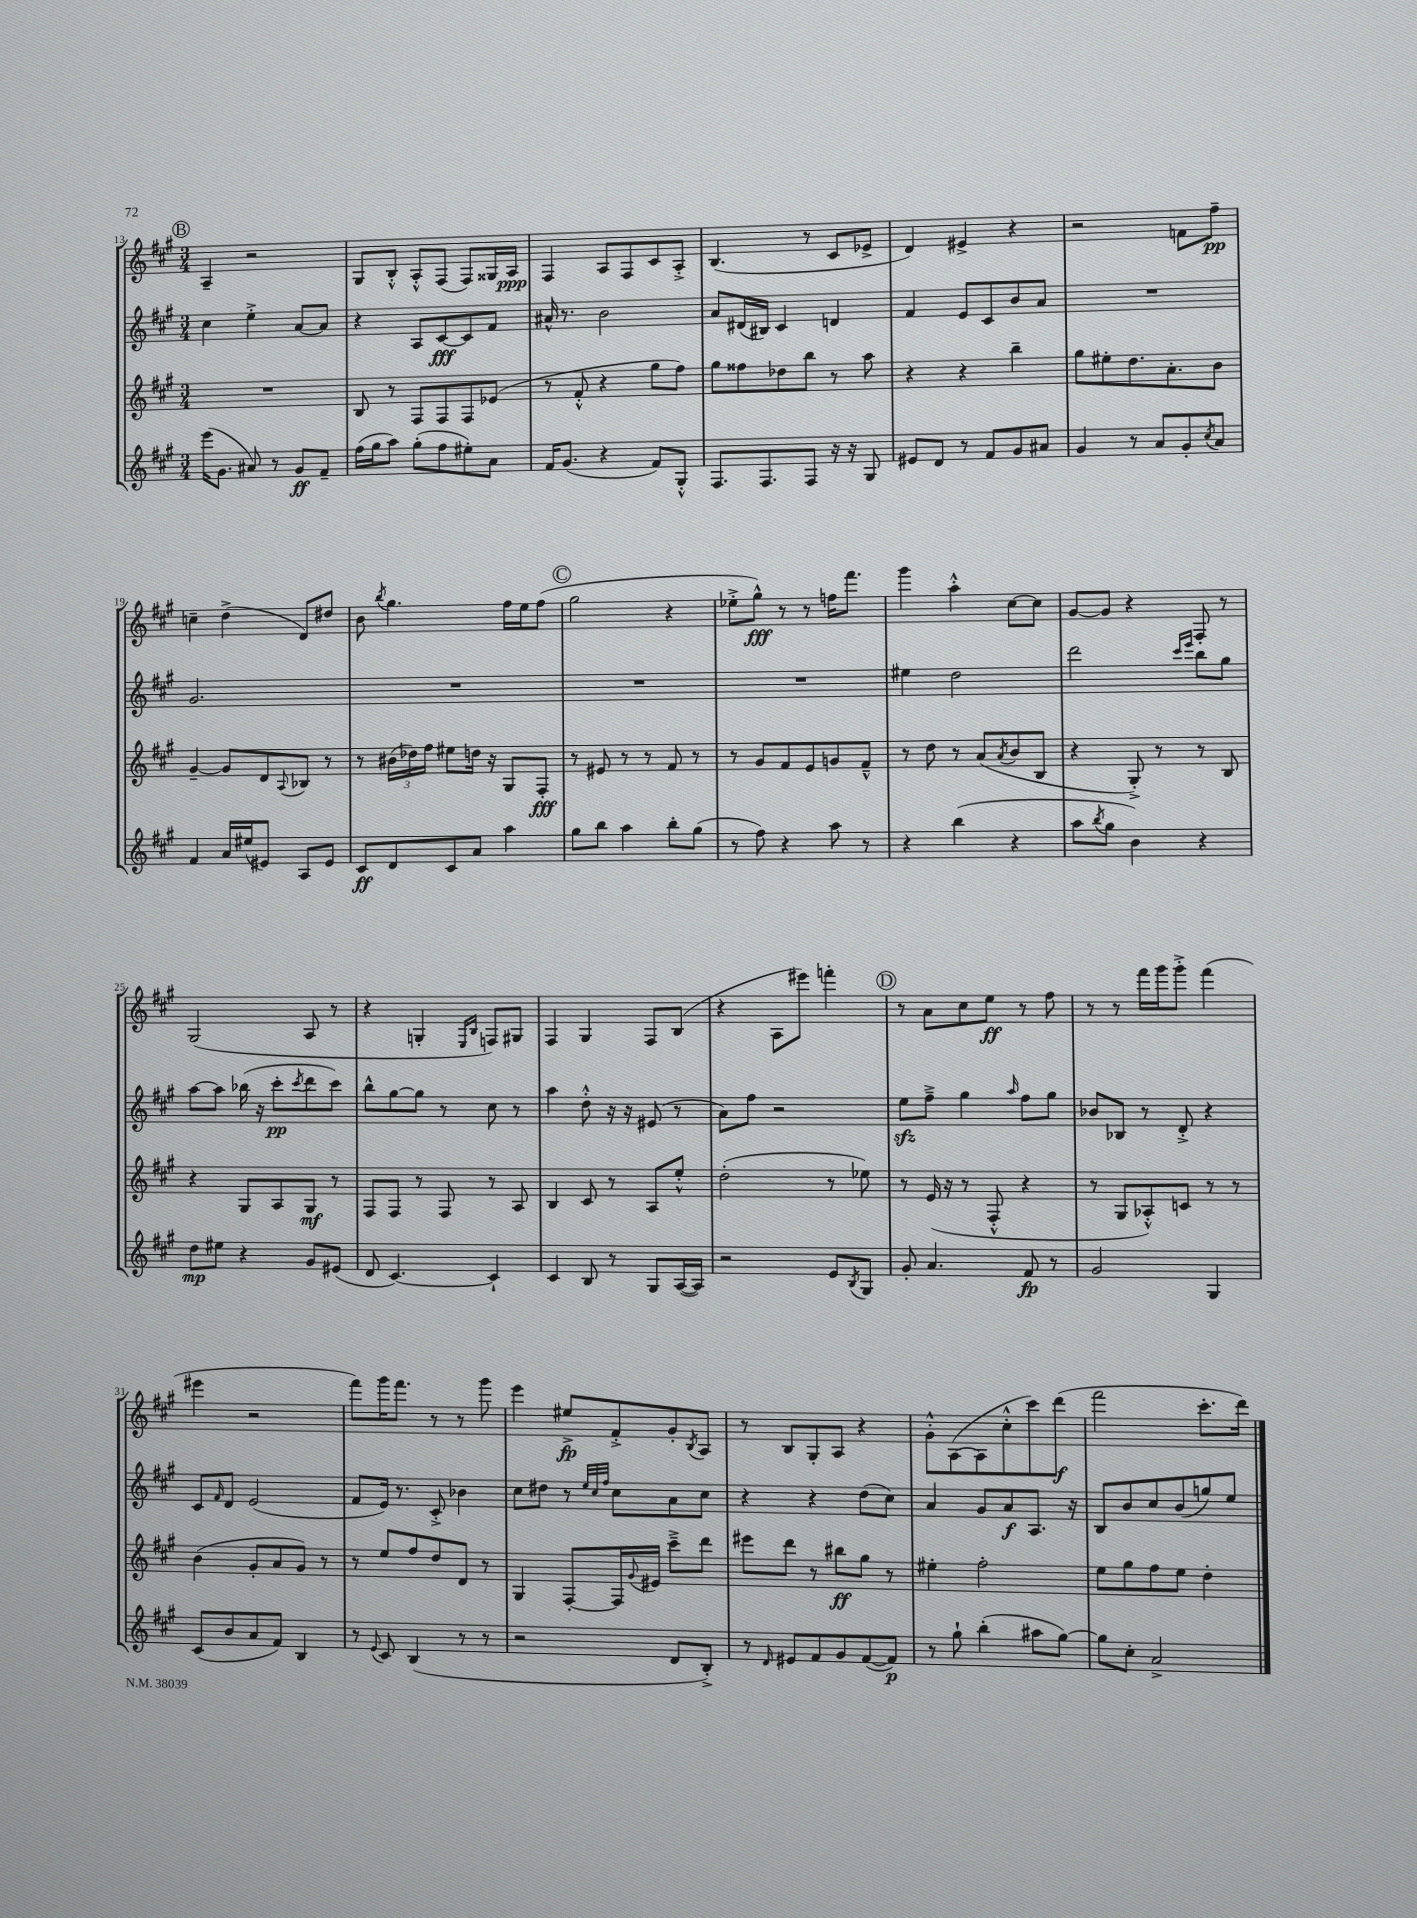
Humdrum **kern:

**kern	**kern	**kern	**kern
*staff4	*staff3	*staff2	*staff1
*clefG2	*clefG2	*clefG2	*clefG2
*k[f#c#g#]	*k[f#c#g#]	*k[f#c#g#]	*k[f#c#g#]
*M3/4	*M3/4	*M3/4	*M3/4
(16eee\LK	2.r	4cc#\	4A~/
8.g#\J	.	.	.
8a#/)	.	4ee'^\	2r
8r	.	.	.
8g#/L	.	[8a/L	.
8f#~/J	.	8a/]J	.
=	=	=	=
(16ff#\LL	8B/	4r	8G#/L
16gg#\J	.	.	.
8aa\J)	8r	.	8B'^^/J
(8gg#'\L	8F#/L	8A/L	8A'^^/L
8ff#\	8F#/	[8c#/	(8F#/J
8ee#'\)	8F#/	8c#/]	8F#/L)
8a\J	(8e-/J	8f#/J	16G##/L
.	.	.	16A/JJ
=	=	=	=
16f#/LK	8r	16a#^^/	4F#/
(8.g#/J	.	8.r	.
.	8f#'^^/	.	.
4r	4r	2b\	8A/L
.	.	.	8F#/
8f#/L)	8gg#\L	.	8c#/
8G#'^^/J	8ff#\J)	.	8A'^/J
=	=	=	=
8.F#/L	8gg#\L	8a/L	(4.B/
.	8ff##\	(16d#/L	.
8.F#/	.	16B#/JJ)	.
.	8dd-\	4c#/	.
8F#/J	8bb\J	.	8r
16r	8r	4d/	8c#/L
16r	.	.	.
8G#/	8aa\	.	8e-^/J
=	=	=	=
8e#/L	4r	4f#/	4d/)
8d/J	.	.	.
8r	4r	8e/L	4e#^/
8f#/L	.	8c#/	.
8g#/	4bb~\	8b/	4r
8a#/J	.	8a/J	.
=	=	=	=
4g#/	8gg#\L	2.r	2r
.	8ee#'\	.	.
8r	8.dd\	.	.
8a/L	.	.	.
.	8.a'\	.	.
8g#'/	.	.	8f\L
8qcc#/	.	.	.
8a/J	8b\J	.	8ff#~\J
=	=	=	=
4f#/	[4g#~/	2.g#/	4cc~\
16a/LL	8g#/]L	.	(4dd^\
(16ee#/J	.	.	.
8e#/J)	8d/	.	.
.	8qqA/	.	.
8A/L	8B-/J	.	8d/L)
8e#/J	8r	.	8dd#/J
=	=	=	=
8c#/L	8r	2.r	8b\
.	.	.	8qbb/
8d/	(24b#\LL	.	4.gg#\
.	24dd-\)	.	.
.	24ff#\JJ	.	.
8c#/	8ee#\L	.	.
8a/J	16dd\Jk	.	.
.	16r	.	.
4aa\	8G#/L	.	16ff#\LL
.	.	.	16ee\J
.	8F#'/J	.	(8ff#\J
=	=	=	=
8gg#\L	8r	2.r	2gg#\
8bb\J	8e#/	.	.
4aa\	8r	.	.
.	8r	.	.
8bb'\L	8f#/	.	4r
(8gg#\J	8r	.	.
=	=	=	=
8r	8r	2.r	8ee-'^\L
8ff#\)	8g#/L	.	8gg#^^\J)
4r	8f#/	.	8r
.	8e/	.	8r
8aa\	8g/	.	16ff\LK
.	.	.	8.fff#\J
8r	8f#~^^/J	.	.
=	=	=	=
4r	8r	4ee#\	4ggg#\
.	8dd\	.	.
(4bb\	8r	2dd\	4aa'^^\
.	(8a/L	.	.
.	8qa/	.	.
4r	8b/	.	[8cc#\L
.	8B/J	.	8cc#\]J
=	=	=	=
8aa\L	4r	2ddd\	[8g#/L
8qbb/	.	.	.
8gg#\J	.	.	8g#/]J
4b\)	8G#'^/)	.	4r
.	8r	.	.
.	.	16qqccc#/LL	.
.	.	16qqeee/JJ	.
4r	8r	8bb\L	8F#'/
.	8B/	8gg#\J	8r
=	=	=	=
8dd\L	4r	[8aa\L	(2G#/
8ee#\J	.	8aa\]J	.
4r	8G#/L	(16bb-\	.
.	.	16r	.
.	8A/	8ccc#'\L	.
.	.	8qccc#/	.
8g#/L	8G#/J	8ddd\	8A/
(8e#/J	8r	8ccc#\J)	8r
=	=	=	=
8d/	8F#/L	8bb^^\L	4r
[4.c#/)	8F#/J	[8gg#\	.
.	8r	8gg#\]J	4G'/
.	8F#/	8r	.
.	.	.	16qqE/LL
.	.	.	16qqB/JJ
4c#`/]	8r	8cc#\	8F/L)
.	8A/	8r	8G#/J
=	=	=	=
4c#/	4B/	4aa\	4F#/
8B/	8c#/	8dd'^^\	4G#/
8r	8r	16r	.
.	.	16r	.
8G#/L	8A/L	(8e#/	8F#/L
([16A/L	8ee'^^/J	8r	(8B/J
16A/]JJ)	.	.	.
=	=	=	=
2r	(2dd'\	8a\L)	4r
.	.	8ff#\J	.
.	.	2r	8A\L
.	.	.	8eee#\J)
8e/L	8r	.	4fff'\
8qB/	.	.	.
8G#/J	8ee-\)	.	.
=	=	=	=
8g#'/	8r	8ee\L	8r
4.a/	(16e/	8ff#~^\J	8a\L
.	16r	.	.
.	8r	4gg#\	8cc#\
.	8F#'^^/	.	8ee\J
.	.	16qqaa/	.
8f#/	4r	8ff#\L	8r
8r	.	8gg#\J	8ff#\
=	=	=	=
2g#/	8r	8b-/L	8r
.	8G#/L	8B-/J	8r
.	8A-'^^/)	8r	16fff#\LL
.	.	.	16ggg#\J
.	8c/J	8d'^/	8ggg#'^\J
4G#/	8r	4r	(4fff#\
.	8r	.	.
=	=	=	=
(8c#/L	(4b\	8c#/L	4eee#\
.	.	16qqf#/	.
8b/	.	8d/J	.
8a/	8g#'/L	(2e/	2r
8f#/J)	8a/	.	.
4B/	8g#/J)	.	.
.	8r	.	.
=	=	=	=
8r	8r	8f#/L	8fff#\L)
8qqe/	.	.	.
8c#/	8ee/L	16e/Jk)	16ggg#\K
.	.	8.r	8.fff#\J
(4B/	8ff#/	.	.
.	8dd/	8c#'^/	8r
8r	8d/J	4b-\	8r
8r	8r	.	8ggg#\
=	=	=	=
2r	4G#/	8cc#\L	4eee\
.	.	8dd#\J	.
.	[8F#'/L	8r	8ee#^/L
.	.	32qqee/LLL	.
.	.	32qqcc#/	.
.	.	32qqff#/JJJ	.
.	16F#/]L	8cc#\L	8f#'^/
.	8qqg#/	.	.
.	16e#/JJ	.	.
8d/L	8ccc#~^\L	8a\	8g#'/
.	.	.	8qB/
8B'^/J)	8ddd\J	8cc#\J	8A/J
=	=	=	=
8r	8eee#\L	4r	8r
16qqd/	.	.	.
8e#/L	8ddd\J	.	8B/L
8f#/	8r	4r	8G#'/
8g#/	8bb#\L	.	8A/J
([8f#/	8gg#\J	(8dd\L	4r
8f#/]J)	8r	8cc#\J)	.
=	=	=	=
8r	4ee#'\	4a/	8g#'^^\L
8gg#`\	.	.	([8A\
(4bb'\	2ff#'\	8g#/L	8A\]
.	.	8a/	8cc#'^^\
8aa#\L	.	8.A/J	8ccc#\)
[8gg#\J)	.	.	(8ddd\J
.	.	16r	.
=	=	=	=
8gg#\]L	8ee\L	8B/L	2fff#\
8cc#'\J	8gg#\	8b/	.
2a^/	8ff#\	8cc#/	.
.	8ee\J	(8b/	.
.	4dd'\	8gg/)	8.ccc#'\L
.	.	8ee/J	.
.	.	.	16ddd\Jk)
==	==	==	==
*-	*-	*-	*-
